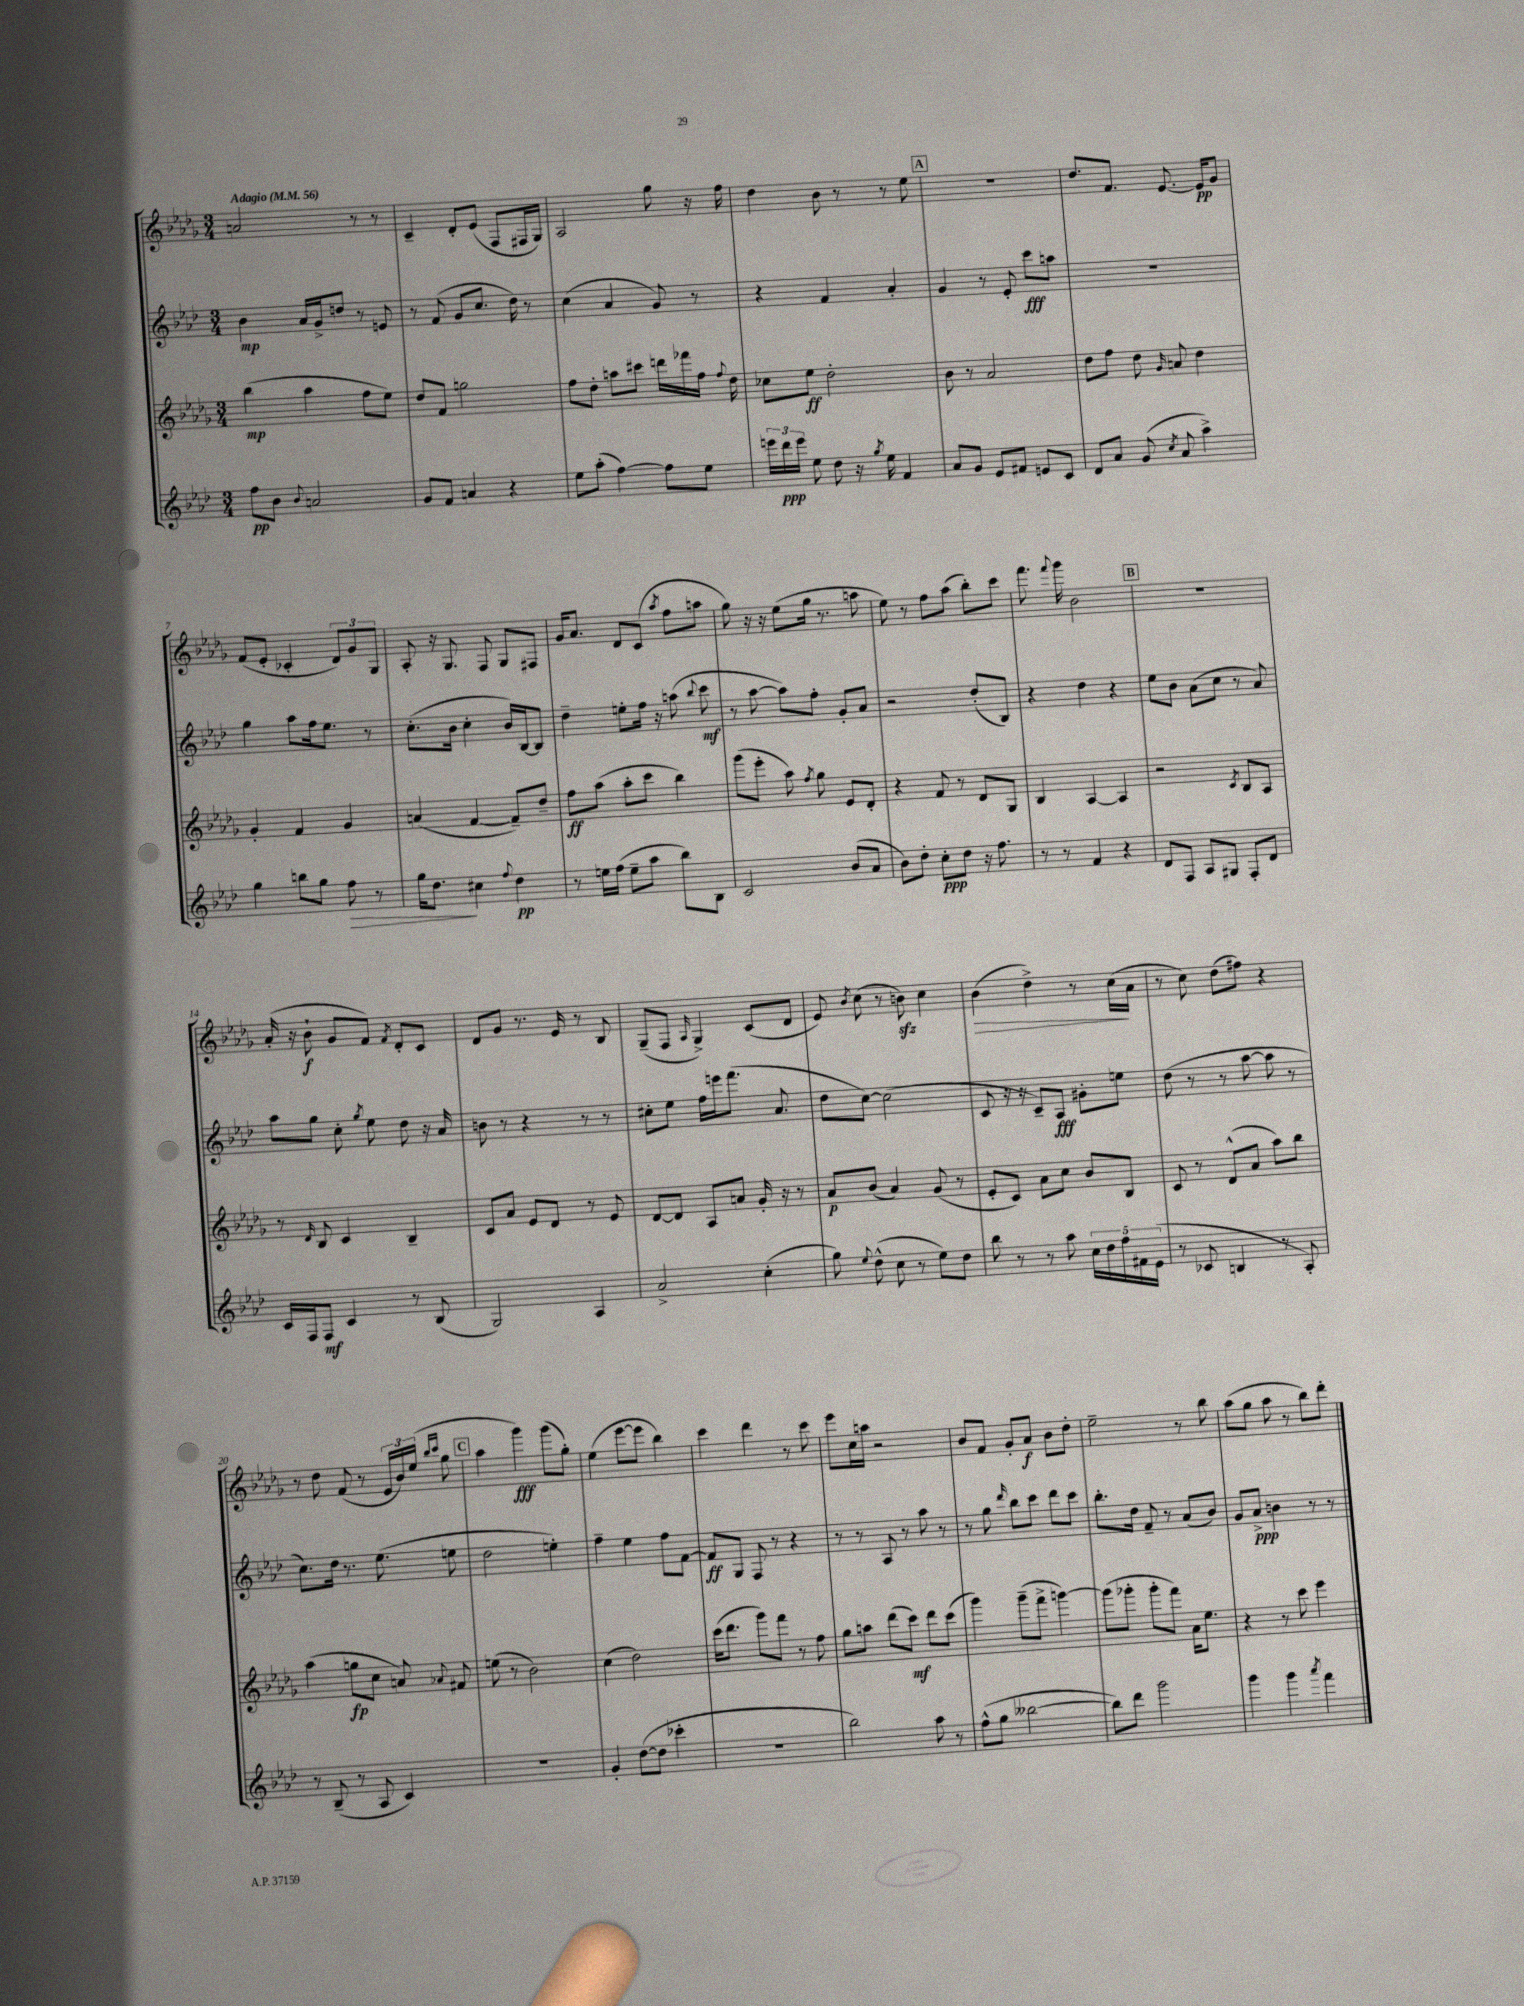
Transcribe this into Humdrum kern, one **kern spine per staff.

**kern	**kern	**kern	**kern
*staff4	*staff3	*staff2	*staff1
*clefG2	*clefG2	*clefG2	*clefG2
*k[b-e-a-d-]	*k[b-e-a-d-g-]	*k[b-e-a-d-]	*k[b-e-a-d-g-]
*M3/4	*M3/4	*M3/4	*M3/4
*MM56	*MM56	*MM56	*MM56
8ff	(4bb-	4b-	2a
8b-	.	.	.
8qqb-	.	.	.
2a	4aa-	16a-	.
.	.	16g^	.
.	.	8dd	.
.	8ff	8r	8r
.	8ee-)	8e	8r
=	=	=	=
8g	8dd-	8r	4c~
8f	8f	(8f	.
4a	2gg	8g	8d-'
.	.	8.cc	(8e-
4r	.	.	8F
.	.	16dd-)	.
.	.	8r	16F#
.	.	.	16G-)
=	=	=	=
8ee-	8ff	(4cc	2A-
(8aa-'	8dd-'	.	.
[4ff)	8aa	4a-	.
.	8ccc#	.	.
8ff]	16ddd	8g)	8gg-
.	16fff-	.	.
8ee-	16ff	8r	16r
.	8qqff	.	.
.	16dd-	.	16ff
=	=	=	=
24eee	8cc-	4r	4dd-
24ddd-	.	.	.
24eee	.	.	.
8ee-	8ee-	.	.
8dd-	2dd-'	4f	8b-
16r	.	.	8r
8qgg	.	.	.
16ee-	.	.	.
4f	.	4a-'	8r
.	.	.	8ee-
=	=	=	=
8a-	8b-	4g	2.r
8g	8r	.	.
8e-	2a-	8r	.
8f#	.	8e-'	.
8e	.	8ccc	.
8c	.	8aa	.
=	=	=	=
8d-	8dd-	2.r	8.dd-
8a-	8ff	.	.
.	.	.	8.f
(8g	8dd-	.	.
8qcc	16qqg-	.	.
8a-	8a	.	[8.e-
4aa-^)	4dd-	.	.
.	.	.	16e-]
.	.	.	8g-
=	=	=	=
4gg	4g-'	4gg	(8f
.	.	.	8e-'
8bb	4f	8aa-	4c-'
8gg	.	16ff	.
.	.	8.ee-	.
8ff	4g-	.	12d-)
.	.	.	12g-
8r	.	8r	.
.	.	.	12G-
=	=	=	=
16gg	(4a	(8.cc'	8A-'
8.dd-	.	.	.
.	.	.	16r
.	.	16b-	8.G-
4cc#	[4f	4cc'	.
.	.	.	8F
8qqff	.	.	.
4dd-	8f~])	16b-)	8G-
.	.	[16B-	.
.	8dd-~	8B-]	8F#
=	=	=	=
8r	8ff	4dd-~	16g-
.	.	.	8.a-
16ee	(8aa-	.	.
(16ff	.	.	.
8ee~	8aa-'	8ee'	8d-
8aa-	8ccc	16ff	(8c
.	.	16r	.
.	.	.	8qaa-
8bb-)	4bb-)	(8aa	8ff
.	.	8qqbb-	.
8B-	.	8ccc	8aa
=	=	=	=
2c	(8ggg-	8r	8gg-)
.	8eee-'	[8aa-	16r
.	.	.	16r
.	8aa-)	8aa-])	(8ee-
.	8qff	.	.
.	8gg-	8ff'	16gg-
.	.	.	8.r
(8b-	8e-	8g'	.
8a-	8d-'	8a-	8aa
=	=	=	=
8b-)	4r	2r	8ee-)
8dd-'	.	.	8r
8cc'	8f	.	8ff
8dd-	8r	.	(8aa-
16r	8d-	(8dd-'	8bb-')
8.ff	.	.	.
.	8G-	8B-)	8ccc
=	=	=	=
8r	4B-	4r	8.fff
8r	.	.	.
.	.	.	8qqfff
.	.	.	16ggg-
4f	[4A-	4dd-	2b-
4r	4A-]	4r	.
=	=	=	=
8d-	2r	8ee-	2.r
8F	.	8b-	.
8A-	.	(8a-	.
8G#	.	8cc	.
.	8qc	.	.
8F'	8B-	8r	.
8d-	8A-	8a-)	.
=	=	=	=
16c	8r	8aa-	(16a-'
16F	.	.	16r
.	16qqd-	.	.
8F	8B-	8gg	8b-`
4c	4c	8cc'	8g-
.	.	8qgg	.
.	.	8ee-	8f)
.	.	.	8qf
8r	4B-~	8dd-	8d-'
(8B-	.	16r	8c
.	.	16a-	.
=	=	=	=
2G)	8c	8b	8d-
.	8a-	8r	8g-
.	8e-	4r	8.r
.	8d-	.	.
.	.	.	16e-
4A-	8r	8r	8r
.	8e-	8r	8B-
=	=	=	=
2a-^	[8d-	8cc#'	(8G-~
.	8d-]	8ee-	8F
.	.	.	16qqA-
.	8A-	16ff	4G-^)
.	.	16eee	.
.	8a	(8.fff	.
(4cc'	16g-'	.	(8c
.	16r	8.a-	.
.	8r	.	8d-
=	=	=	=
8gg)	8a-	8dd-	8e-)
8qqee-	.	.	8qb-
(8dd-^^	(8b-	[8cc)	(8cc
8cc	4a-)	(2cc]	8r
8r	.	.	8b)
8ee-)	(8g-	.	4cc
8dd-	8r	.	.
=	=	=	=
8bb-	8e-'	8c	(4b-
8r	8c)	16r	.
.	.	16r	.
8r	8a-	8c~)	4dd-^)
8aa-	8cc	8A-	.
20cc	8b-	8g#'	8r
20dd-	.	.	.
20ff	.	.	.
.	8B-	8ee	(16cc
20f#	.	.	.
.	.	.	16a-
(20e-	.	.	.
=	=	=	=
8r	8c	(8dd-	8r
8c-	8r	8r	8cc)
4B	(8d-^^	8r	(8dd-
.	8a-	[8aa-	8ff#)
8r	8aa-)	8aa-]	4r
8A-')	8bb-	8r	.
=	=	=	=
8r	(4aa-	8.cc)	8r
(8B-~	.	.	8dd-
.	.	16dd-	.
8r	8gg	8.r	(8f
8A-	8cc	.	8r
.	.	(8.ee-	.
4c)	8a)	.	24e-
.	.	.	24b-)
.	.	.	(24ee-
.	.	.	16qqbb-
.	8qqa-	.	16qqccc
.	8f#	8ee	8gg-
=	=	=	=
2.r	(8ee	2dd-	4aa-
.	8r	.	.
.	2b-)	.	4ggg-)
.	.	4ee')	(8ggg-
.	.	.	8gg-')
=	=	=	=
4g'	(4cc	4ff~	(4ee-
([8dd-	2dd-)	4ee-	[8eee-
8dd-]	.	.	8eee-]
4ccc-'	.	8ff	4bb-)
.	.	[8f	.
=	=	=	=
2.r	(16ccc	8f]	4ccc
.	8.ddd-	.	.
.	.	8G	.
.	8ggg-)	8F	4ddd-
.	8fff	8r	.
.	8r	4r	8r
.	8ff	.	8ccc
=	=	=	=
2bb-)	8gg-	8r	8eee-
.	8aa	8r	16cc
.	.	.	16aa
.	(8ddd-	8A-	2r
.	8ccc)	8r	.
8aa-	8ddd-	8aa-	.
8r	(8ccc	8r	.
=	=	=	=
(8ff^^	4ggg-)	8r	8b-
8gg	.	8gg	8f
.	.	16qqddd-	.
[2bb--	(8ggg-~	8bb-	8g-'
.	8fff^	8ccc	8a-
.	[4ggg)	8ddd-	8b-
.	.	8ccc	8dd-'
=	=	=	=
8bb--])	(8ggg]	8.bb-'	2ee-~
8ddd-	8ggg-'	.	.
.	.	16dd-	.
2ggg	8ggg-'	8f~	.
.	8fff)	8r	.
.	16a-	(8a-	8r
.	8.ee-	.	.
.	.	8b-)	8bb-
=	=	=	=
4ggg	4r	8g	(8aa-
.	.	8a-^	8gg-
4ggg	8r	4b	8aa-
.	8ccc	.	8r
8qaaa-	.	.	.
4fff	4eee-	8r	8bb-)
.	.	8r	8ddd-'
==	==	==	==
*-	*-	*-	*-
